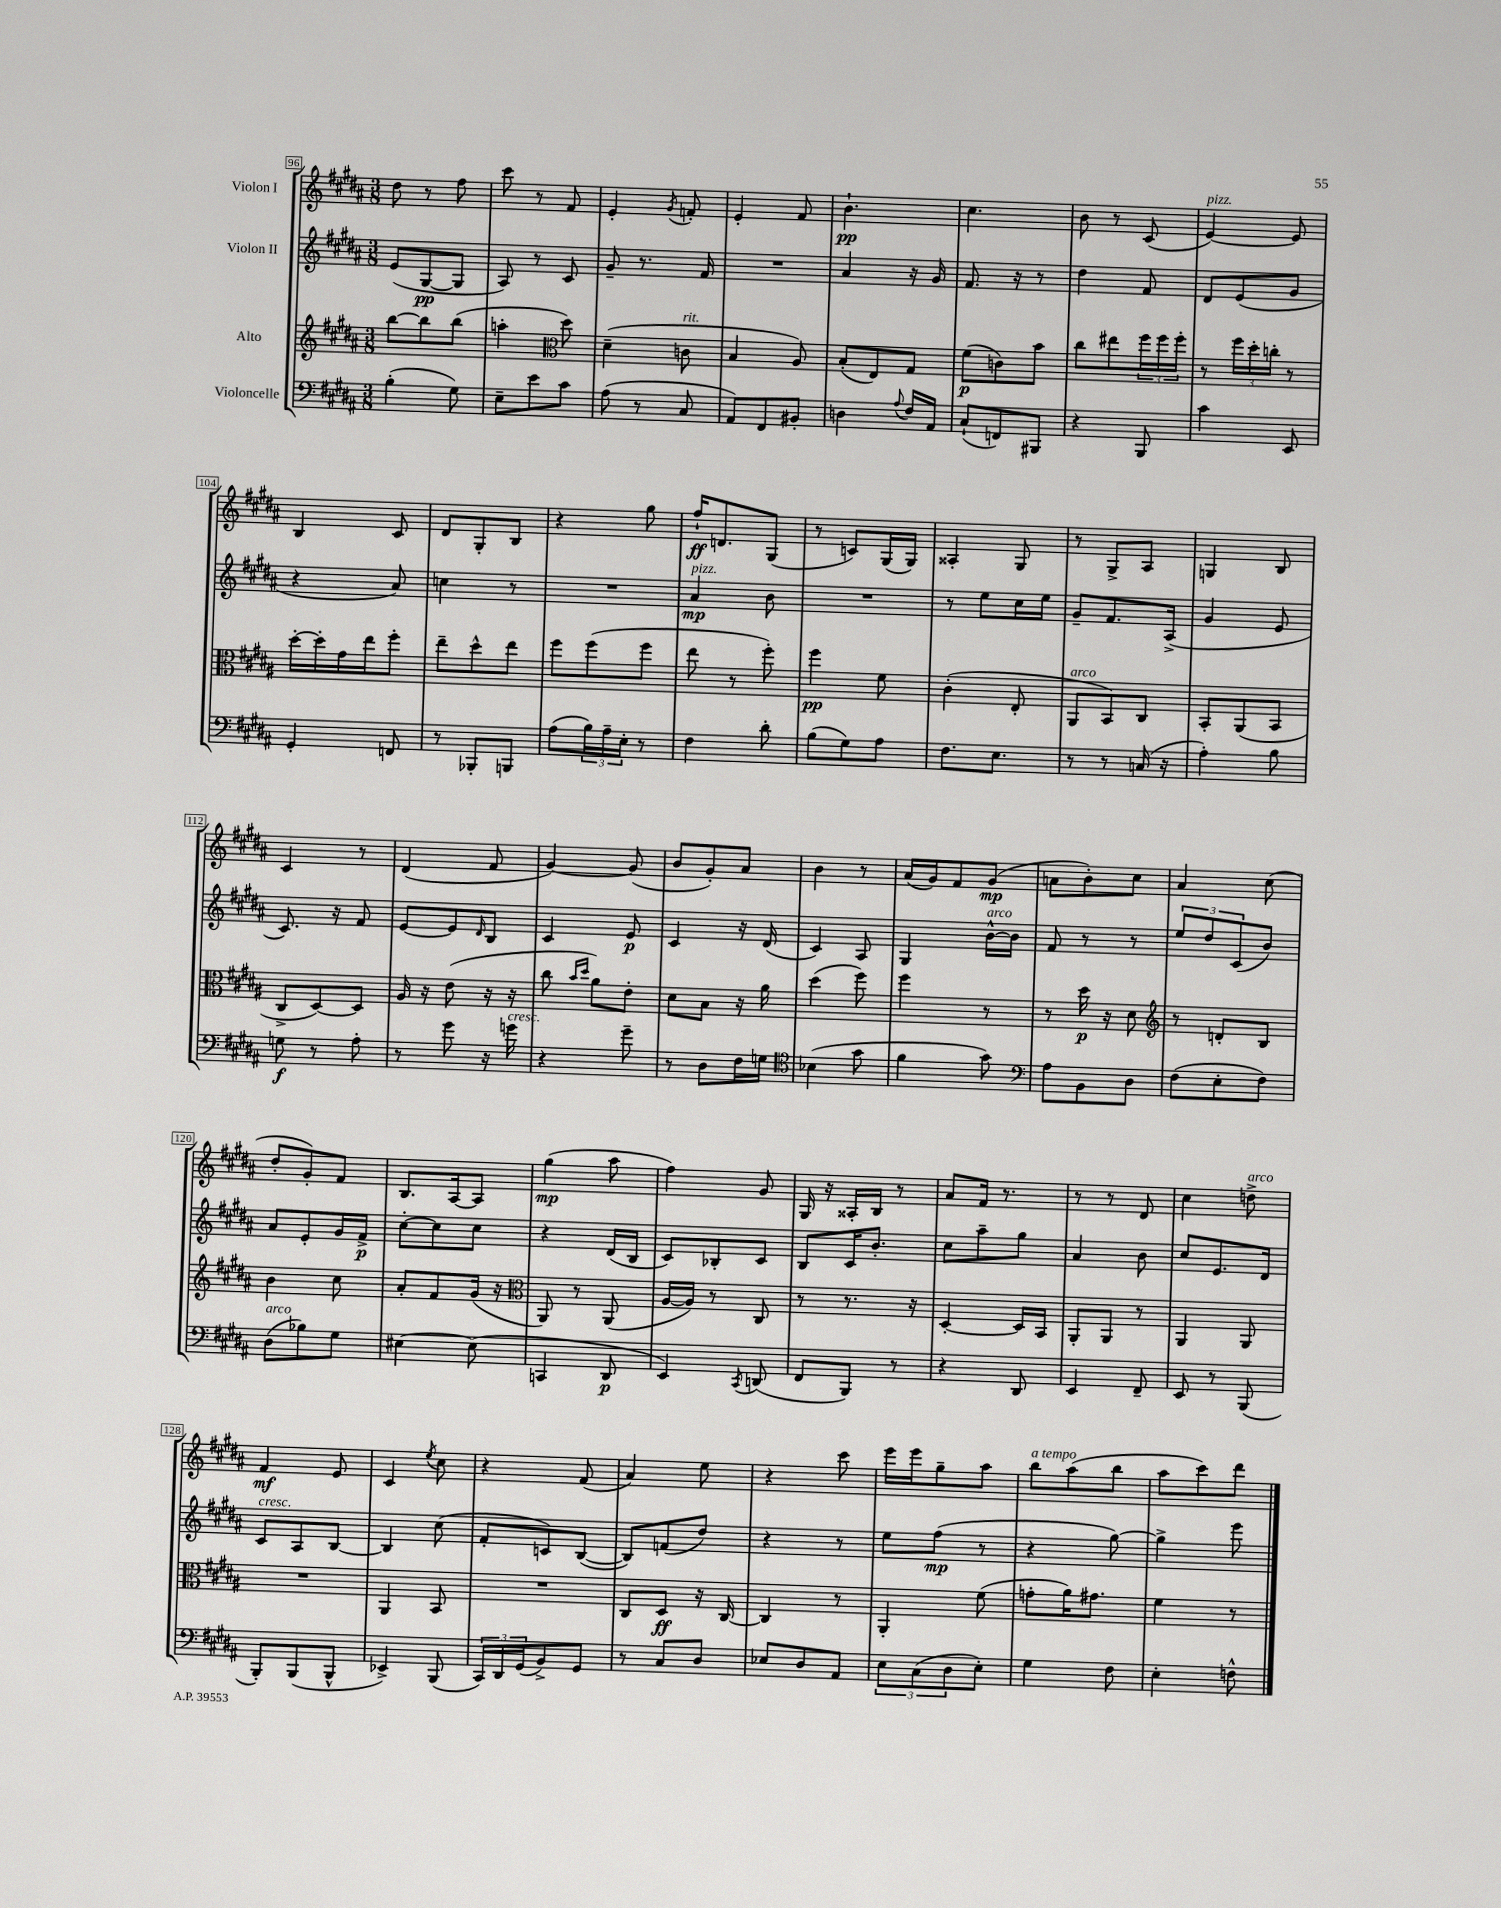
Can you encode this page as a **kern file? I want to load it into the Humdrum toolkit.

**kern	**kern	**kern	**kern
*staff4	*staff3	*staff2	*staff1
*clefF4	*clefG2	*clefG2	*clefG2
*k[f#c#g#d#a#]	*k[f#c#g#d#a#]	*k[f#c#g#d#a#]	*k[f#c#g#d#a#]
*M3/8	*M3/8	*M3/8	*M3/8
(4B'	[8bb	(8e	8dd#
.	8bb]	[8G#	8r
8G#)	(8bb	8G#]	8ff#
=	=	=	=
8E~	4aa'	8A#)	8ccc#
8e	.	8r	8r
*	*clefC3	*	*
8c#	8dd#)	8c#	8f#
=	=	=	=
(8A#	(4d#~	8g#~	4e'
8r	.	8.r	.
.	.	.	8qg#
8C#	8c	.	8f'
.	.	16f#	.
=	=	=	=
8AA#)	4B	4.r	4e'
8FF#	.	.	.
8BB#'	8A#)	.	8f#
=	=	=	=
4D	(8B'	4a#	4.b`
.	8E)	.	.
8qqA#	.	.	.
16F#	8G#	16r	.
16AA#	.	16g#	.
=	=	=	=
(8C#`	(8f#	8.f#	4.cc#
8FF)	8c)	.	.
.	.	16r	.
8BBB#	8b	8r	.
=	=	=	=
4r	8cc#	4dd#	8b
.	8ee#	.	8r
8BBB	24ff#	8f#	(8c#
.	24ff#	.	.
.	24ff#'	.	.
=	=	=	=
4c#	8r	8d#	[4e)
.	24ff#	(8e	.
.	24dd#'	.	.
.	24cc'	.	.
8EE	8r	8g#	8e]
=	=	=	=
4GG#'	[16dd#'	4r	4B
.	16dd#']	.	.
.	16g#	.	.
.	16ee	.	.
8FF	8ff#'	8a#)	8c#
=	=	=	=
8r	8ee~	4cc	8d#
8BBB-'	8dd#^^	.	8G#'
8BBB	8ee	8r	8B
=	=	=	=
(8A#	8ff#	4.r	4r
24B)	(8ff#	.	.
24A#~	.	.	.
24E'	.	.	.
8r	8ff#	.	8gg#
=	=	=	=
4F#	8ee	4a#	16ff#`
.	.	.	8.d
.	8r	.	.
8d#'	8ff#')	8b	(8G#
=	=	=	=
(8B	4ff#	4.r	8r
8G#)	.	.	8c)
8A#	8f#	.	(16G#
.	.	.	16G#)
=	=	=	=
8.F#	(4c#'	8r	4A##'
.	.	8ee	.
8.E	.	.	.
.	8E'	16cc#	8G#
.	.	16ee	.
=	=	=	=
8r	8AA#	8g#~	8r
8r	8BB)	8.f#	8G#^
(16C	8C#	.	8A#
16r	.	(16A#^	.
=	=	=	=
4A#')	8BB'	4g#	4G
.	(8AA#	.	.
8B	8BB	8e	8B
=	=	=	=
8G	8C#^	8.c#)	4c#
8r	[8D#)	.	.
.	.	16r	.
8A#'	8D#]	8f#	8r
=	=	=	=
8r	16A#	[8e	(4d#
.	16r	.	.
8g#	(8e	8e]	.
.	.	16qqd#	.
16r	16r	8B	8f#
16g	16r	.	.
=	=	=	=
4r	8cc#	4c#	[4g#)
.	16qqb	.	.
.	16qqdd#	.	.
.	8a#)	.	.
8g#~	8e'	8e	(8g#]
=	=	=	=
8r	8d#	4c#	8b
8D#	8B	.	8g#')
16F#	16r	16r	8a#
16G	16a#	(16d#	.
=	=	=	=
*clefC4	*	*	*
(4B-	(4dd#	4c#)	4b
8g#	8ff#)	8A#	8r
=	=	=	=
4f#	4ff#	4G#	(16a#
.	.	.	16g#)
.	.	.	8f#
8g#)	8r	[16b^^	(8g#
.	.	16b]	.
=	=	=	=
*clefF4	*	*	*
8A#	8r	8f#	8a
8BB	16dd#	8r	8b')
.	16r	.	.
8D#	8d#	8r	8cc#
=	=	=	=
*	*clefG2	*	*
(8F#	8r	12ee	4a#
.	.	12dd#	.
8E'	8d'	.	.
.	.	(12c#	.
8F#)	8B	8b)	(8cc#
=	=	=	=
(8D#	4b	8a#	8dd#'
8B-)	.	8e'	8g#')
8G#	8cc#	16g#	8f#
.	.	16f#^	.
=	=	=	=
[4E#	8a#'	[8cc#'	8.B
.	8f#	8cc#]	.
.	.	.	[16A#
(8E#]	(16g#	8cc#	8A#]
.	16r	.	.
=	=	=	=
*	*clefC3	*	*
4CC	8AA#)	4r	(4gg#
.	8r	.	.
8DD#	(8AA#	(16d#	8aa#
.	.	16B	.
=	=	=	=
4EE)	[16A#	8c#)	4ff#)
.	16A#])	.	.
.	8r	8B-'	.
8qCC#	.	.	.
(8DD	8C#	8c#	8g#
=	=	=	=
8FF#	8r	8B	16G#
.	.	.	16r
8BBB)	8.r	16c#	16A##'
.	.	8.b'	16B
8r	.	.	8r
.	16r	.	.
=	=	=	=
4r	[4D#'	8cc#	8a#
.	.	8aa#~	16f#
.	.	.	8.r
8DD#	16D#]	8gg#	.
.	16BB	.	.
=	=	=	=
4EE	8AA#'	4a#	8r
.	8AA#	.	8r
8FF#~	8r	8b	8d#
=	=	=	=
8EE	4AA#	8cc#	4cc#
8r	.	8.e	.
(8BBB	8AA#	.	8dd^
.	.	16d#	.
=	=	=	=
8BBB')	4.r	8c#	4f#
(8BBB	.	8A#	.
8BBB^^	.	[8B	8e
=	=	=	=
4EE-^)	4AA#	4B]	4c#
.	.	.	8qee
(8BBB	8BB	(8cc#	8cc#
=	=	=	=
24CC#)	4.r	8f#'	4r
24DD#	.	.	.
(24GG#	.	.	.
8BB^)	.	8c)	.
8GG#	.	([8B	(8f#
=	=	=	=
8r	8C#	8B])	4a#)
8C#	8D#	(8f	.
8D#	16r	8dd#)	8ee
.	[16C#	.	.
=	=	=	=
8E-	4C#]	4r	4r
8D#	.	.	.
8AA#	8r	8r	8ccc#
=	=	=	=
12E	4AA#'	8ee	16eee
.	.	.	16eee
(12C#	.	.	.
.	.	(8ff#	8gg#~
12D#	.	.	.
8E')	(8f#	8r	8aa#
=	=	=	=
4G#	8g'	4r	8bb
.	16a#)	.	(8aa#
.	8.g#	.	.
8F#	.	[8gg#)	8bb
=	=	=	=
4E'	4f#	4gg#^]	8aa#
.	.	.	8ccc#)
8F^^	8r	8eee	8ddd#
==	==	==	==
*-	*-	*-	*-
